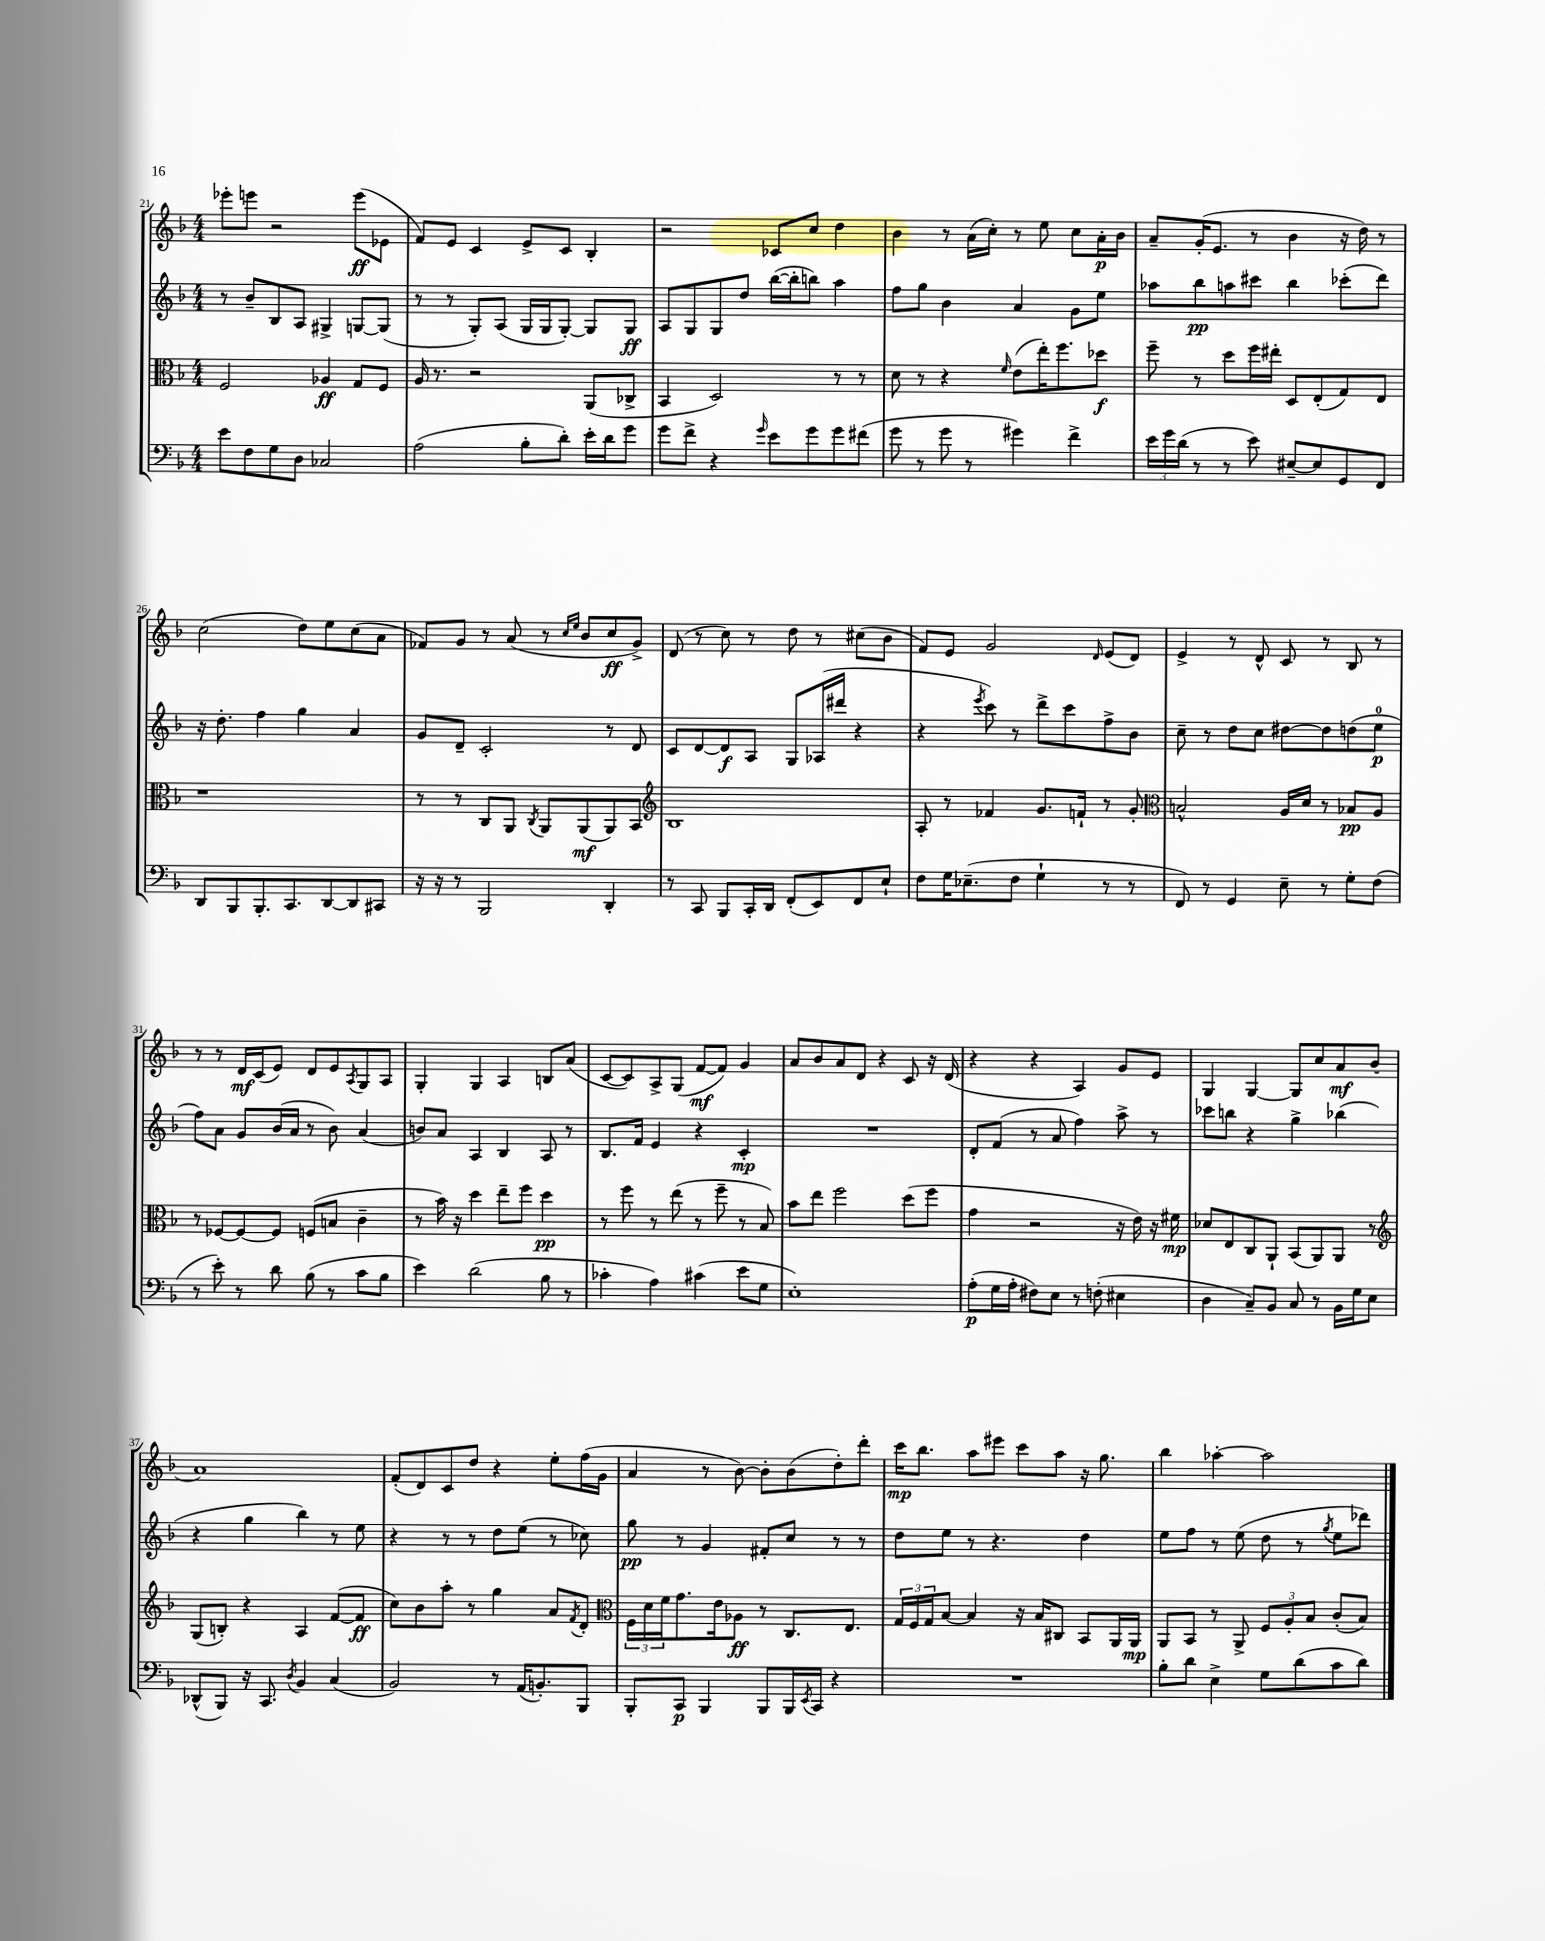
<<
\new StaffGroup <<
\new Staff = "s0" {
    \clef treble \key f \major \numericTimeSignature \time 4/4
    ees'''8-. e'''8 r2 e'''8\ff( ees'8 |
    f'8) e'8 c'4 e'8-> c'8 bes4-. |
    r2 ces'8 c''8 d''4 |
    bes'4 r8 a'16( c''16-.) r8 e''8 c''8 a'16-.\p bes'16 |
    a'8-- g'16-.( e'8. r8 bes'4 r16 d''16) r8 |
    c''2( d''8) e''8 c''8( a'8 |
    fes'8) g'8 r8 a'8( r8 \grace { c''16 e''16 } bes'8 c''8\ff g'8->) |
    d'8( r8 c''8) r8 d''8 r8 cis''8( bes'8 |
    f'8) e'8 g'2 \grace { d'16 } e'8( d'8) |
    e'4-> r8 d'8-^ c'8 r8 bes8 r8 |
    r8 r8 d'16\mf c'16( e'8) d'8 e'8 \acciaccatura { a8 } g8 a8 |
    g4-. g4 a4 b8 a'8( |
    c'8~ c'8) a8-> g8( f'8~\mf f'8) g'4 |
    a'8 bes'8 a'8 d'8 r4 c'8 r16 d'16( |
    r4 r4 a4) g'8 e'8 |
    g4 g4~ g8 c''8 a'8\mf bes'8( |
    a'1) |
    f'8-.( d'8) c'8 d''8 r4 e''8-. f''16( g'16 |
    a'4 r8 bes'8~) bes'8-. bes'8( d''8-.) d'''8-. |
    c'''16\mp bes''8. a''8 eis'''8 c'''8 a''8 r16 g''8. |
    bes''4 aes''4~-. aes''2 \bar "|." |
}
\new Staff = "s1" {
    \clef treble \key f \major \numericTimeSignature \time 4/4
    r8 bes'8-- bes8 a8 gis4-> g8~ g8( |
    r8 r8 g8-.) a8( g16 g16 g8~-.) g8 g8\ff |
    a8 g8 g8 d''8 bes''16~( bes''16-. b''8) a''4 |
    f''8 g''8 bes'4 a'4 g'8 e''8 |
    aes''8 bes''8\pp a''8 cis'''8 bes''4 ces'''8-.( d'''8) |
    r16 d''8.-. f''4 g''4 a'4 |
    g'8 d'8-- c'2-. r8 d'8 |
    c'8 d'8~ d'8\f a8 g8 aes16( dis'''16 r4 |
    r4 \acciaccatura { e'''8 } c'''8) r8 d'''8-> c'''8 f''8-> bes'8 |
    c''8-- r8 d''8 c''8 dis''8~ dis''8 d''8( e''8-0\p |
    f''8) a'8 g'8 bes'16( a'16 r8 bes'8) a'4( |
    b'8) a'8 a4 bes4 a8 r8 |
    bes8. f'16 e'4 r4 c'4-.\mp |
    R1 |
    d'8-. f'8( r8 a'8 f''4) a''8-> r8 |
    ces'''8 b''8 r4 g''4-> bes''4( |
    r4 g''4 bes''4) r8 e''8 |
    r4 r8 r8 d''8 e''8( r8 ces''8) |
    g''8\pp r8 g'4 fis'8-. c''8 r8 r8 |
    d''8 e''8 r8 r4. d''4 |
    e''8 f''8 r8 e''8( d''8 r8 \acciaccatura { g''8 } e''8 des'''8) \bar "|." |
}
\new Staff = "s2" {
    \clef alto \key f \major \numericTimeSignature \time 4/4
    f2 aes4\ff g8 f8 |
    a16 r8. r2 a,8( ces8-> |
    bes,4 d2) r8 r8 |
    d'8 r8 r4 \grace { f'16 } e'8( e''16-.) f''8. des''8\f |
    f''8-- r8 d''8 f''16 eis''16-. d8 e8-.( g8) e8 |
    r1 |
    r8 r8 c8 a,8 \acciaccatura { c8 } a,8 a,8\mf( a,8) bes,8 |
    \clef treble bes1 |
    a8-. r8 fes'4 g'8. f'16-! r8 g'8-. |
    \clef alto b2-^ a16 d'16 r8 bes8\pp a8 |
    r8 fes8~ fes8~ fes8 f8( b8 c'4-- |
    r8 bes'16) r16 d''4 e''8-- f''8 d''4\pp |
    r8 f''8 r8 e''8( r8 f''8-- r8 bes8) |
    bes'8 e''8 f''2 d''8( f''8 |
    g'4 r2 r16 e'16) r16 fis'16\mp |
    des'8 e8 c8 a,8-! bes,8( a,8) a,8 r8 |
    \clef treble g8( b8-.) r4 a4 f'8~( f'8\ff |
    c''8) bes'8 a''8-. r8 g''4 a'8 \acciaccatura { f'8 } d'8-. |
    \clef alto \tuplet 3/2 { f16 d'16 f'16 } g'8. e'16 aes8\ff r8 c8. e8. |
    \tuplet 3/2 { g16 f16 g16 } bes8~ bes4 r16 bes16 cis8 bes,8 a,16 a,16\mp |
    a,8 bes,8 r8 a,8-> \tuplet 3/2 { f8 a8-. bes8 } c'8-.( bes8) \bar "|." |
}
\new Staff = "s3" {
    \clef bass \key f \major \numericTimeSignature \time 4/4
    e'8 f8 g8 d8 ces2 |
    a2( bes8-. d'8-.) e'16-. d'16 g'8 |
    g'8 f'8-> r4 \grace { g'16 } e'8 g'8 g'8 fis'8( |
    g'8 r8 g'8 r8 gis'4) f'4-> |
    \tuplet 3/2 { e'16 g'16 d'16( } r8 r8 e'8) eis8~-- eis8 g,8 f,8 |
    d,8 bes,,8 bes,,8.-. c,8. d,8~ d,8 cis,8 |
    r16 r16 r8 bes,,2 d,4-. |
    r8 c,8 bes,,8 c,16-. d,16 f,8-.( e,8) f,8 e8-! |
    f8 g16 ees8.--( f8 g4-! r8 r8 |
    f,8) r8 g,4 e8-- r8 g8-. f8( |
    r8 e'8-.) r8 d'8 bes8( r8 c'8 bes8 |
    e'4) d'2( bes8 r8 |
    ces'4-. a4) cis'4( e'8 g8 |
    e1-.) |
    a8-.\p( g16 a16-. fis8) e8 r8 f8-.( eis4 |
    d4 c8--) bes,8 c8 r8 bes,16 g16 e8 |
    des,8-^( bes,,8) r16 c,8. \acciaccatura { d8 } bes,4 c4( |
    bes,2) r8 a,16( b,8.-.) bes,,8 |
    bes,,8-. c,8\p bes,,4 bes,,8 bes,,16 \acciaccatura { e,8 } c,16 r4 |
    R1 |
    bes8-. d'8 e4-> g8 d'8( c'8 d'8) \bar "|." |
}
>>
>>
\layout { \context { \Score currentBarNumber = #21 } }
